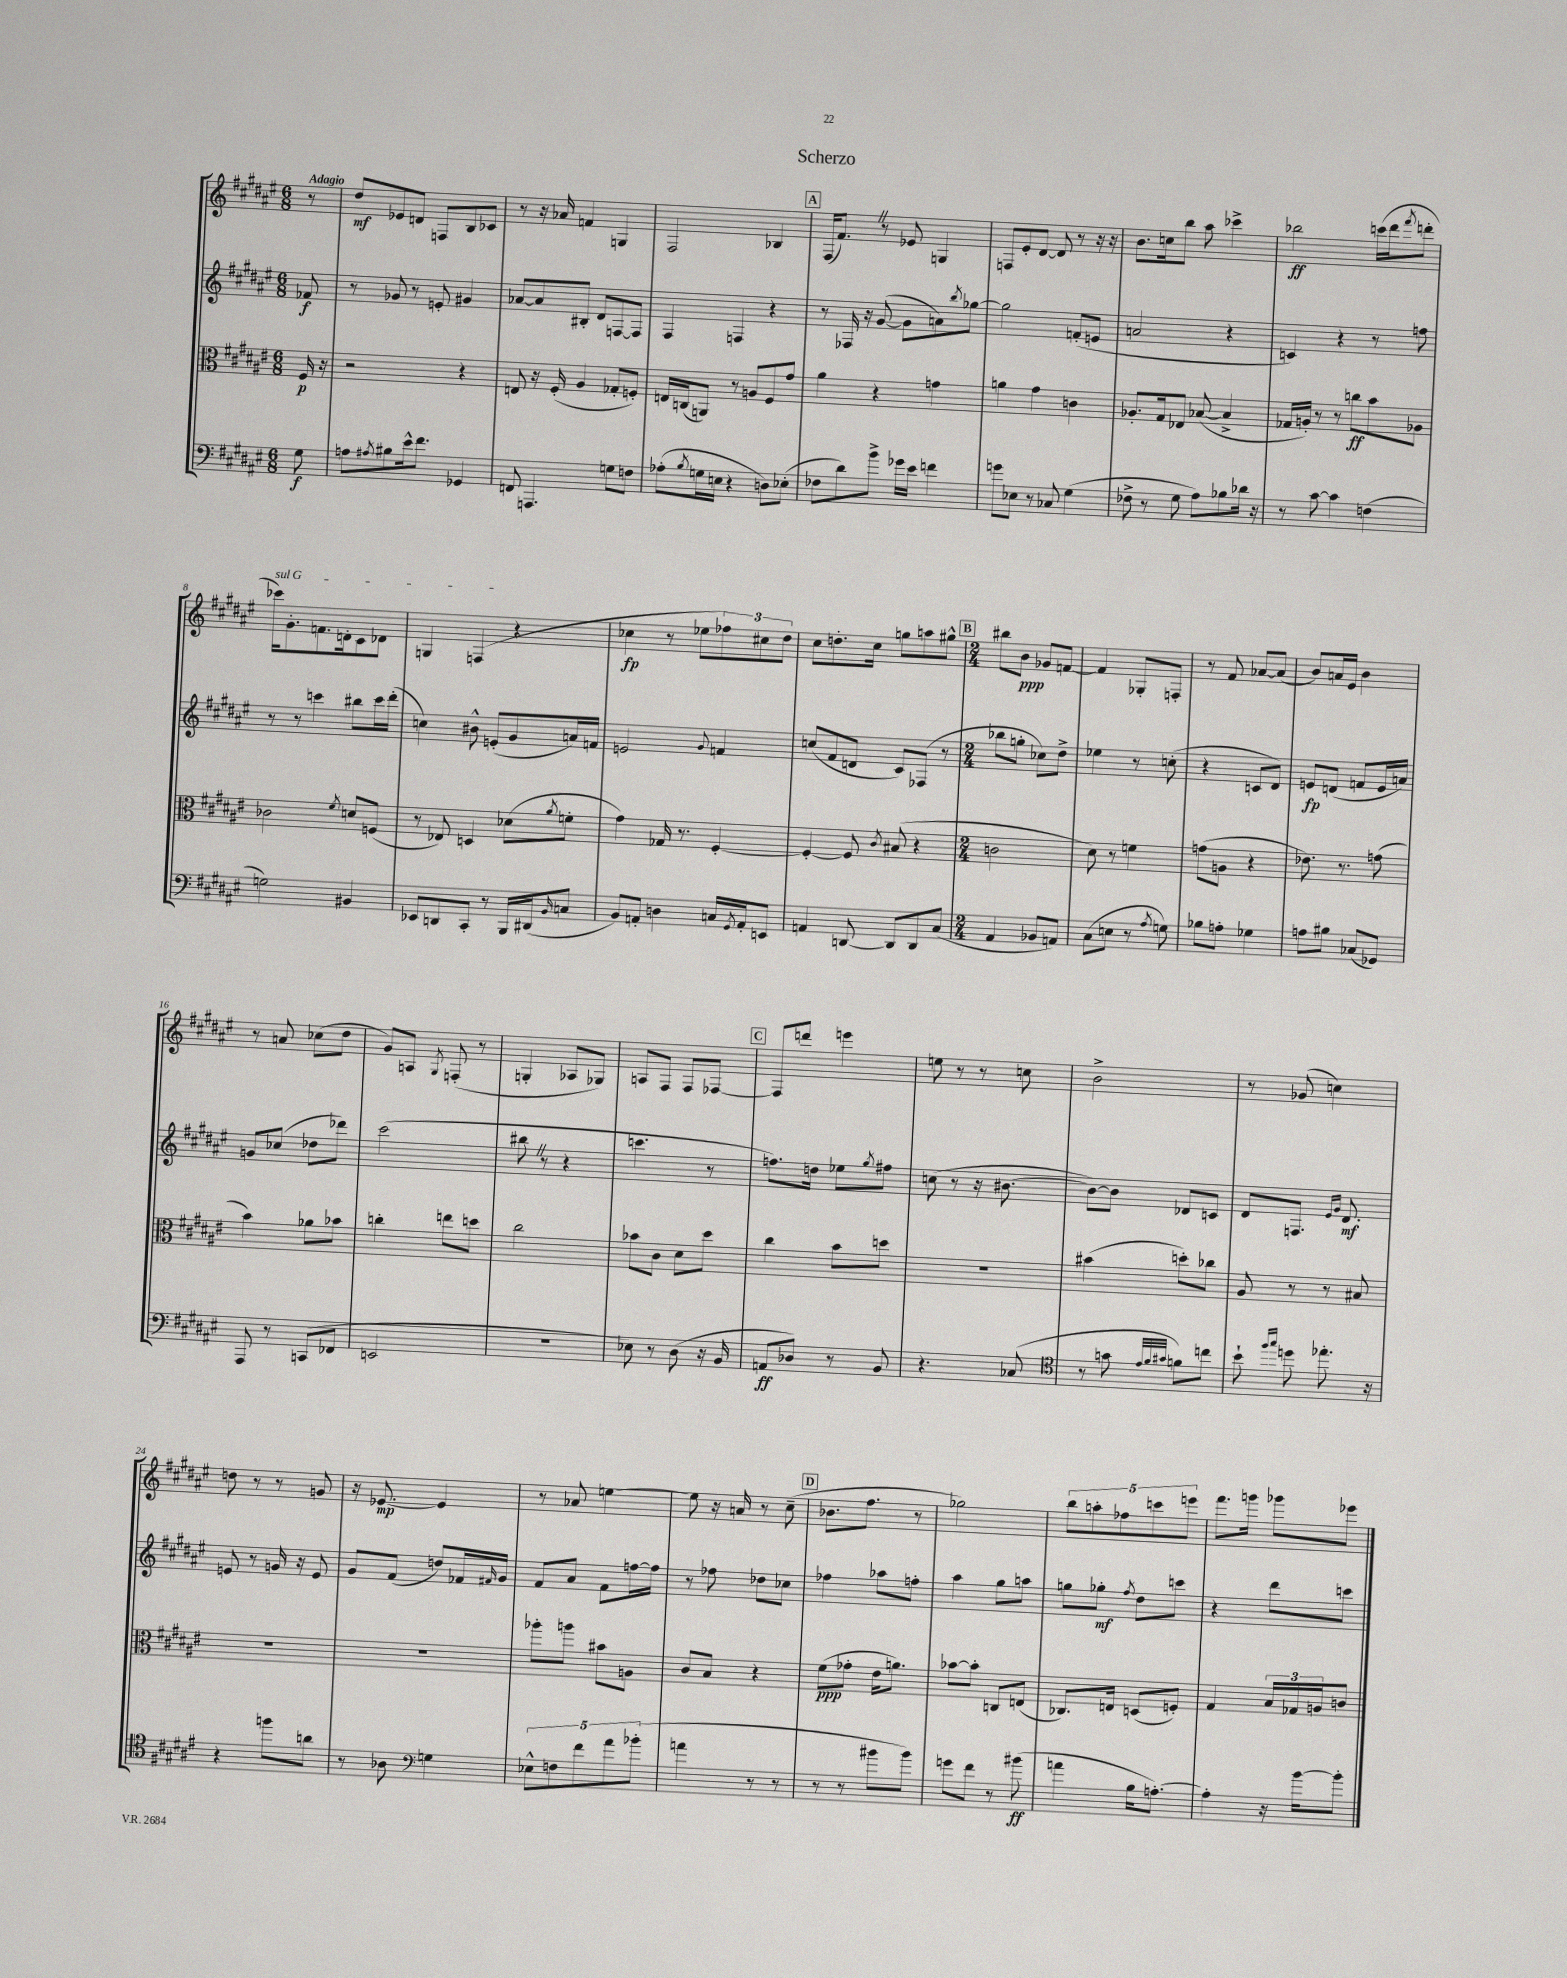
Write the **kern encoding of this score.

**kern	**kern	**kern	**kern
*staff4	*staff3	*staff2	*staff1
*clefF4	*clefC3	*clefG2	*clefG2
*k[f#c#g#d#a#e#]	*k[f#c#g#d#a#e#]	*k[f#c#g#d#a#e#]	*k[f#c#g#d#a#e#]
*M6/8	*M6/8	*M6/8	*M6/8
8G#	16F#	8f-	8r
.	16r	.	.
=	=	=	=
8A	2r	8r	8dd#
8qA#	.	.	.
8B#	.	8g-	8e-
16e#^^	.	8r	8d
8.f#	.	.	.
.	.	8e'	8F
4GG-	4r	4g#	8B
.	.	.	8c-
=	=	=	=
8FF	8E	[8a-	8r
4.AAA	16r	8a-]	16r
.	(16F#'	.	16a-
.	4A#	8B#'	4f
.	.	8d#	.
8G	8G-'	[8F	4G
8F	8F')	8F]	.
=	=	=	=
(8A-'	16E	4F#	2F#
.	(16C	.	.
8qB	.	.	.
16G	8AA)	.	.
16E	.	.	.
4r	8r	4F	.
.	8A	.	.
8D)	8F#	4r	4B-
(8E-'	8g#	.	.
=	=	=	=
8F-	4a#	8r	(16F#
.	.	.	8.f#)
8d#)	.	16F-	.
.	.	16r	.
8b^	4r	([8g#	8r
16g-	.	8g#]	8e-
16e#	.	.	.
4f	4g	8a)	4G
.	.	8qbb	.
.	.	[8gg-	.
=	=	=	=
8g	4a	2gg-]	8F
8E-	.	.	8e#'
8r	4g#	.	[8d#
8C-	.	.	8d#]
(4G#	4c	(8f'	8r
.	.	8e	16r
.	.	.	16r
=	=	=	=
8F-^	8.A-'	2a	8.b
8r	.	.	.
.	16G#	.	16cc
8G#	8E-	.	8bb
8A#)	([8B-	.	8aa#
8B-	4B-^]	4r	4ccc-^
16d-	.	.	.
16r	.	.	.
=	=	=	=
8r	16G-	4c)	2bb-
.	16A')	.	.
[8c#	8r	.	.
4c#]	8r	4r	.
.	8cc	.	.
(4F	8b	8r	(16ccc
.	.	.	16ddd#
.	.	.	8qfff#
.	8A-	8ff	8ddd'
=	=	=	=
2G)	2c-	8r	16ccc-)
.	.	.	8.g#'
.	.	8r	.
.	.	4ccc	8.f
.	.	.	16d'
.	8qf#	.	.
4BB#	8d	8bb#	8c#
.	(8F	16ccc	8d-
.	.	(16ddd#'	.
=	=	=	=
8EE-	8r	4cc)	4G
8DD	8E-)	.	.
8CC#'	4D	8b#^^	(4F
8r	.	(8e'	.
16BBB	(8d-	8g#	4r
(16DD#	.	.	.
16qqBB	8qa#	.	.
8C	8f'	16a)	.
.	.	16f	.
=	=	=	=
8BB)	4g#)	2e	4cc-
8AA'	.	.	.
4D	16G-	.	8r
.	8.r	.	.
.	.	.	8ee-
.	.	8qqg#	.
16C	[4F#'	4f	12ff-)
8qGG#	.	.	.
16AA'	.	.	.
.	.	.	12cc#
8EE	.	.	.
.	.	.	12dd#
=	=	=	=
4AA	4F#'_	(8cc	8cc#
.	.	8f#	8.dd'
[8DD	8F#]	8d	.
.	.	.	16cc#
.	8qc#	.	.
8DD]	(8B#	8c#)	8gg
8DD	4r	(8F-	8aa
(8C#	.	8r	8gg#^^
=	=	=	=
*M2/4	*M2/4	*M2/4	*M2/4
4AA#	2c	8bb-	8bb#
.	.	8gg'	8b
8BB-	.	8cc-)	8g-
8AA)	.	8dd#^	[8f
=	=	=	=
(8C#	8d#)	4ee-	4f]
8E	8r	.	.
8r	4f	8r	8G-'
8qA#	.	.	.
8G)	.	(8cc'	8F'
=	=	=	=
8B-	(8g	4r	8r
8A'	8A	.	8f#
4G-	4r	8c	[8a-
.	.	8d#)	(8a-]
=	=	=	=
8A	8.e-)	8e	8b)
8B#	.	(8d	16a
.	8.r	.	16e#
(8C-	.	8f	4b
8GG-)	(8g	16e	.
.	.	16a)	.
=	=	=	=
8AAA#	4b)	8g	8r
8r	.	(8cc-	8a
(8CC	8a-	8dd-	(8cc-
8FF-	8b-	8ddd-)	8dd#
=	=	=	=
2EE	4cc'	(2ccc#	8g#)
.	.	.	8A
.	.	.	8qG#
.	8ee	.	(8F'
.	8dd	.	8r
=	=	=	=
2r	2cc#	8bb#	4G'
.	.	8r	.
.	.	4r	8A-
.	.	.	8G-)
=	=	=	=
8E-)	8b-	4.ccc	8A
8r	8c#	.	8F#
(8D#	8d#	.	8F#
16r	8dd#	8r	[8F-
16BB	.	.	.
=	=	=	=
8AA	4cc#	8.ff)	8F-]
8D-)	.	.	8ddd
.	.	16dd	.
8r	8b	8ee-	4eee
.	.	8qgg#	.
8BB	8dd	8ff#	.
=	=	=	=
4.r	2r	(8cc	8ee
.	.	8r	8r
.	.	16r	8r
.	.	[8.b#	.
(8C-	.	.	8cc
=	=	=	=
*clefC4	*	*	*
8r	(4b#	8b#_)	2b^
8g	.	8b#]	.
32qqe#	.	.	.
32qqf#	.	.	.
32qqg#	.	.	.
8f)	8dd')	8d-	.
8cc	8cc-	8c	.
=	=	=	=
8b`	8A#	8d#	8r
16qqff#	.	.	.
16qqgg#	.	.	.
8dd	8r	8.F	(8g-
8.ee-'	8r	.	4cc)
.	.	16qqe#	.
.	.	16qqg#	.
.	.	8.d#	.
.	8B#	.	.
16r	.	.	.
=	=	=	=
4r	2r	8e	8dd
.	.	8r	8r
8ff	.	16g	8r
.	.	16r	.
8a	.	8e	8g
=	=	=	=
8r	2r	8g#	16r
.	.	.	[8.e-
8A-	.	(8f#	.
*clefF4	*	*	*
4G	.	8dd)	4e-]
.	.	16f-	.
.	.	16qqf#	.
.	.	16g#	.
=	=	=	=
10E-^^	8aa-'	8f#	8r
10F	.	.	.
.	8aa	8a#	8a-
10f#	.	.	.
.	8b#	8f#	[4ee
10a#	.	.	.
.	8A	[16ff	.
(10b-'	.	.	.
.	.	16ff]	.
=	=	=	=
4a	8c#	8r	8ee]
.	8B	8ff-	16r
.	.	.	16a
8r	4r	8dd-	8r
8r	.	8cc-	(8cc#~
=	=	=	=
8r	(8f#	4ff-	8.b-
8r	8g-'	.	.
.	.	.	8.ff#
8b#	16e#	8aa-	.
.	8.a)	.	.
8b#)	.	8ff'	8r
=	=	=	=
8g	[8b-	4aa#	2gg-)
8f#	8b-']	.	.
8r	8C	8gg#	.
(8b#	(8E	8aa	.
=	=	=	=
4a	8.C-)	8gg	10bb
.	.	.	10aa'
.	.	8gg-'	.
.	16E	.	.
.	.	.	10ff-
.	.	8qff#	.
16B	(8D	8dd#	.
.	.	.	10ccc
[8.A')	.	.	.
.	8F')	8ccc	.
.	.	.	10eee
=	=	=	=
4A']	4G#	4r	8.fff#
.	.	.	16ggg
16r	24B	8ddd#	8ggg-
.	24G-	.	.
[16b	.	.	.
.	24A	.	.
8b']	8c	8ccc	8eee-
==	==	==	==
*-	*-	*-	*-
